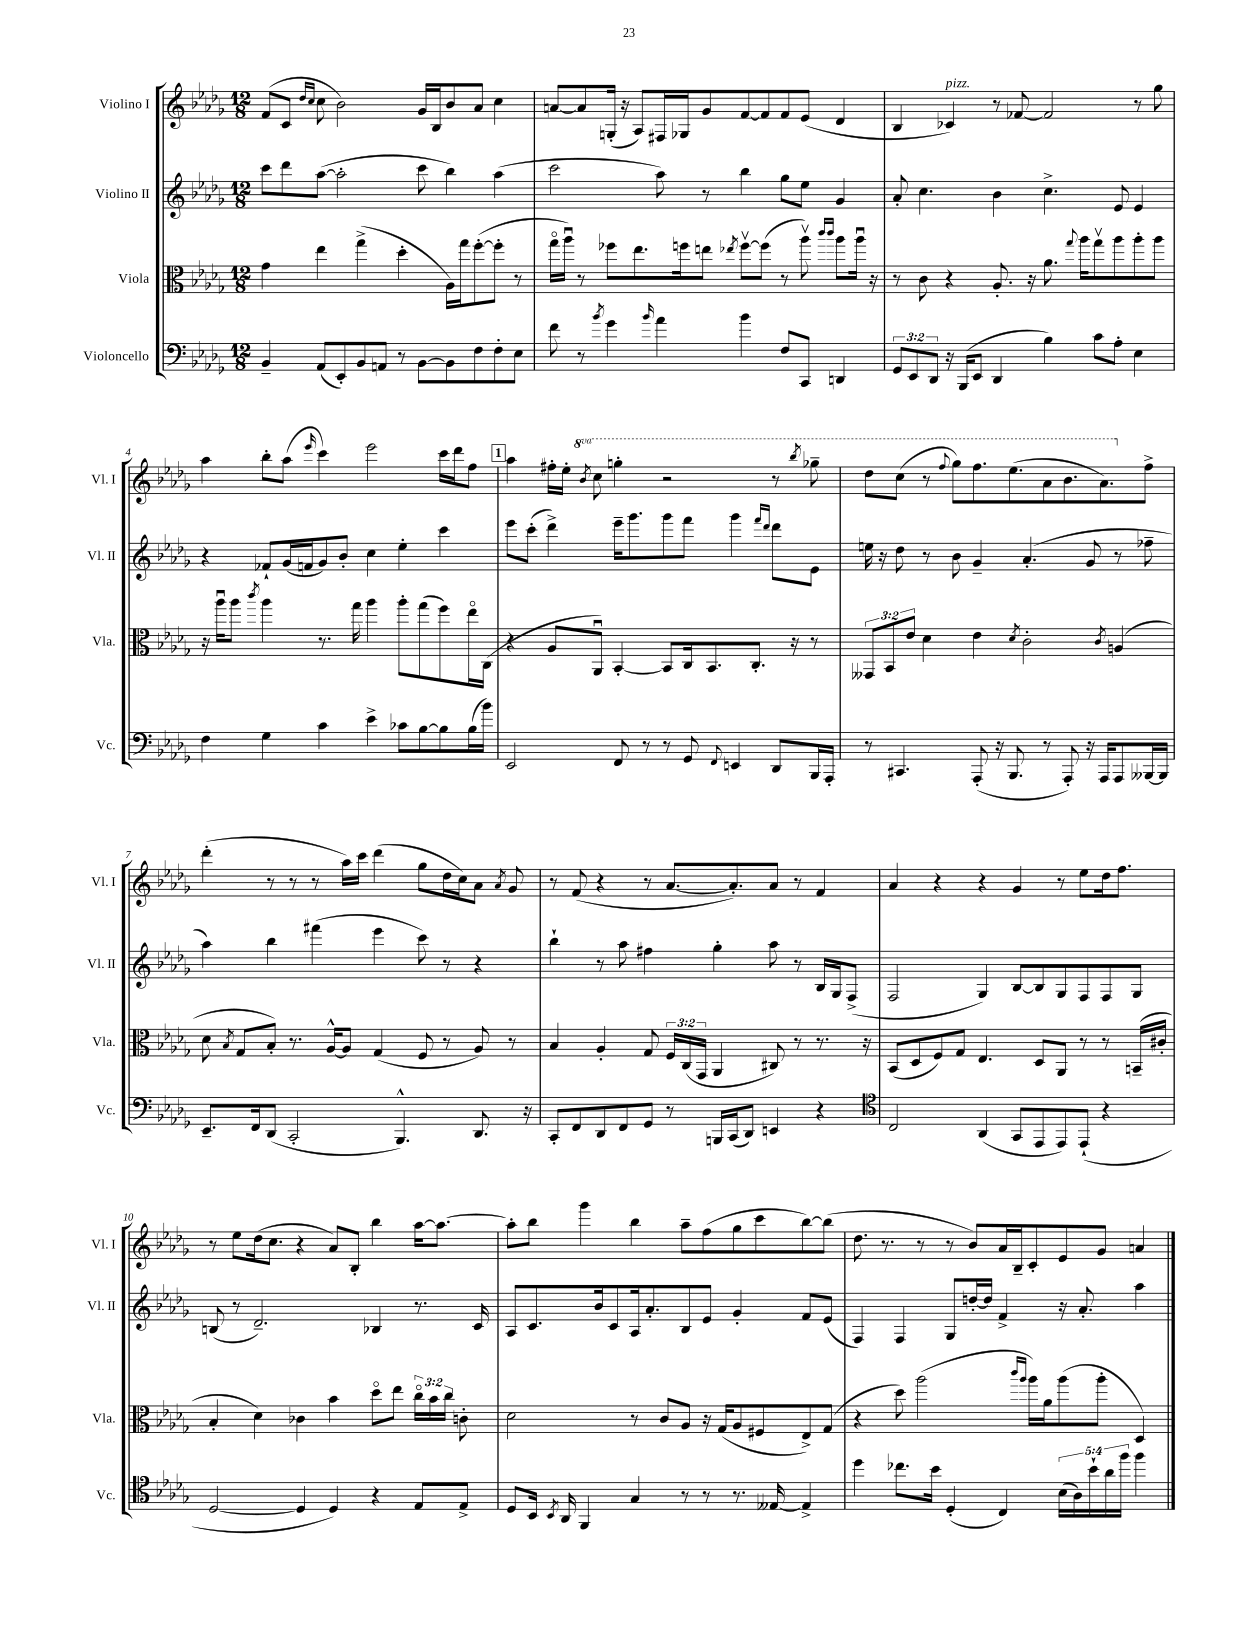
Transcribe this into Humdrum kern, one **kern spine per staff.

**kern	**kern	**kern	**kern
*staff4	*staff3	*staff2	*staff1
*clefF4	*clefC3	*clefG2	*clefG2
*k[b-e-a-d-g-]	*k[b-e-a-d-g-]	*k[b-e-a-d-g-]	*k[b-e-a-d-g-]
*M12/8	*M12/8	*M12/8	*M12/8
4BB-~/	4g-\	8ccc\L	(8f/L
.	.	8ddd-\	8c/J
.	.	.	16qqdd-/LL
.	.	.	16qqcc/JJ
(8AA-/L	4ee-\	([8aa-\J	8cc\
8EE-'/)	.	2aa-'\]	2b-\)
8BB-/	(4gg-^\	.	.
8AA/J	.	.	.
8r	4dd-'\	.	.
[8BB-\L	.	8ccc\	16g-/LL
.	.	.	16B-/J
8BB-\]	16A-\LL)	4bb-\)	8b-/
.	16gg-\J	.	.
8F\	([8ff'\	.	8a-/J
8F'\	8ff'\]J	(4aa-\	4cc\
8E-\J	8r	.	.
=	=	=	=
8f\	16gg-o\LL	2ccc\	[8a/L
.	16aa-u\JJ)	.	.
8r	8r	.	8a/]
8qb-/	.	.	.
4g-\	8ff-\L	.	(16G'/Jk
.	.	.	16r
.	8.ee-\	.	8A-/L)
16qqb-/	.	.	.
4a-\	.	8aa-\)	16F#/L
.	16ff\k	.	16G-/J
.	8ee\J	8r	8g-/
.	8qee-/	.	.
4b-\	[8ffv\L	4bb-\	[8f/
.	(8ff\]J	.	8f/]
8F/L	8r	8gg-\L	8f/
8CC/J	8aa-v\)	8ee-\J	(8e-/J
.	16qqccc/LL	.	.
.	16qqccc/JJ	.	.
4DD/	8aa-\L	4g-/	4d-/
.	16aa-u\Jk	.	.
.	16r	.	.
=	=	=	=
12GG-/L	8r	8a-'/	4B-/
12EE-/	.	.	.
.	8c\	4.cc\	.
12DD-/J	.	.	.
16r	4r	.	4c-/)
(16BBB-/LK	.	.	.
8EE-/J	.	.	.
4DD-/	8.A-'/	4b-\	8r
.	.	.	[8f-/
.	16r	.	.
4B-\)	8.a-\	4.cc^\	2f-/]
.	8qqgg-/	.	.
.	16aa-\LK	.	.
8c\L	8gg-v\	.	.
8A-'\J	8aa-\	8e-/	.
4E-\	8aa-'\	4e-/	8r
.	8aa-\J	.	8gg-\
=	=	=	=
4F\	16r	4r	4aa-\
.	16aa-u\LK	.	.
.	8aa-\J	.	.
.	8qccc/	.	.
4G-\	4aa-\	8f-`/L	8bb-'\L
.	.	(16g-/L	(8aa-\J
.	.	16f/J	.
.	.	.	16qqeee-/
4c\	8.r	8g-/)	4ccc\)
.	.	8b-'/J	.
.	16gg-\	.	.
4e-^\	4aa-\	4cc\	2eee-\
8c-\L	8aa-'\L	4ee-'\	.
[8B-\	(8gg-\	.	.
8B-\]	8ff\)	4ccc\	16ccc\LL
.	.	.	16ddd-\J
(16B-\L	16ee-o\L	.	8ff\J
16b-\JJ)	(16C\JJ	.	.
=	=	=	=
2EE-/	4r	8eee-\L	4aa-\
.	.	(8ccc'\J	.
.	8A-/L	4ddd-^\)	16ff#'\LL
.	.	.	16ee-'\JJ
.	.	.	8qbb-/
.	8AA-u/J)	.	8ccc\
8FF/	[4BB-'/	16eee-~\LK	4ggg'\
.	.	8.ggg-\	.
8r	.	.	.
8r	8BB-/]L	8ggg-\	2r
8GG-/	16C/k	8fff\J	.
.	8.BB-/	.	.
8qqFF/	.	.	.
4EE/	.	4ggg-\	.
.	8.C'/J	.	.
.	.	16qqfff/LL	.
.	.	16qqddd-/JJ	.
8DD-/L	.	8ddd-\L	8r
.	16r	.	.
.	.	.	8qbbb-/
16BBB-/L	8r	8e-\J	8ggg-~\
16AAA-'/JJ	.	.	.
=	=	=	=
8r	12GG--/L	16ee\	8ddd-\L
.	.	16r	.
.	12BB-/	.	.
4.CC#/	.	8dd-\	(8ccc\J
.	12e-/J	.	.
.	4d-\	8r	8r
.	.	.	8qqfff/
.	.	8b-\	8ggg-\L)
(8AAA-'/	4e-\	4g-~/	8.fff\
16r	.	.	.
8.BBB-/	.	.	(8.eee-\
.	8qd-/	.	.
.	2c'\	(4.a-'/	.
8r	.	.	8aa-\
8AAA-'/)	.	.	8.bb-\
16r	.	8g-/	.
16AAA-/LK	.	.	8.aa-\)
.	8qc/	.	.
8AAA-/	(4A/	8r	.
[16BBB--/L	.	8ff-~\	8ff^\J
16BBB--/]JJ	.	.	.
=	=	=	=
8.EE-~/L	8d-\	4aa-\)	(4ddd-'\
.	8qB-/	.	.
.	8G-/L	.	.
16FF/k	.	.	.
(8DD-/J	8B-'/J)	4bb-\	8r
2CC'/	8.r	.	8r
.	.	(4fff#\	8r
.	[16A-^^/LK	.	.
.	8A-/]J	.	16aa-\LL)
.	.	.	16ccc\JJ
.	(4G-/	4eee-\	(4ddd-\
4.BBB-^^/)	.	.	.
.	8F/	8ccc\)	8gg-\L
.	8r	8r	16dd-\L
.	.	.	16cc\J)
8.DD-/	8A-/)	4r	8a-\J
.	.	.	8qa-/
.	8r	.	8g-/
16r	.	.	.
=	=	=	=
8CC'/L	4B-/	4bb-`\	8r
8FF/	.	.	(8f/
8DD-/	4A-'/	8r	4r
8FF/	.	8aa-\	.
8GG-/J	8G-/	4ff#\	8r
8r	24F/LL	.	[8.a-/L
.	(24C/	.	.
.	24GG-/JJ	.	.
16BBB/LL	4AA-/	4gg-'\	.
(16CC/J	.	.	8.a-'/])
8DD-/J)	.	.	.
4EE/	8C#/)	8aa-\	8a-/J
.	8r	8r	8r
4r	8.r	16B-/LL	4f/
.	.	16G-/J	.
.	.	(8F^/J	.
.	16r	.	.
=	=	=	=
*clefC4	*	*	*
2C/	(8BB-/L	2F/	4a-/
.	8D-/	.	.
.	8F/)	.	4r
.	8G-/J	.	.
(4AA-/	4.E-/	4G-/)	4r
8GG-/L	.	[8B-/L	4g-/
8EE-/	8D-/L	8B-/]	.
8EE-/)	8AA-/J	8G-/	8r
(8EE-`/J	8r	8F/	8ee-\L
4r	8r	8F/	16dd-\k
.	.	.	8.ff\J
.	(16BB~/LL	8G-/J	.
.	16c#'/JJ	.	.
=	=	=	=
[2D-/	4B-'/	(8B/	8r
.	.	8r	8ee-\L
.	4d-\)	2.d-~/)	(16dd-\k
.	.	.	8.cc\J
4D-/]	4c-\	.	4r
4D-/)	4b-\	.	8a-/L)
.	.	.	8B-'/J
4r	8dd-o\L	4B-/	4bb-\
.	8ee-\J	.	.
8E-/L	24cco\LL	8.r	[16aa-\LK
.	24b-\	.	.
.	.	.	8.aa-\_J
.	24cc\JJ	.	.
8E-^/J	8c'\	.	.
.	.	16c/	.
=	=	=	=
8D-/L	2d-\	8A-/L	8aa-'\]L
16BB-/Jk	.	8.c/	8bb-\J
8qBB-/	.	.	.
16AA-/	.	.	.
4FF/	.	.	4ggg-\
.	.	16b-/k	.
.	.	8c/	.
4G-/	8r	16A-/k	4bb-\
.	.	8.a-'/	.
.	8c/L	.	.
8r	8A-/J	8B-/	8aa-~\L
8r	16r	8e-/J	(8ff\
.	(16G-/LK	.	.
8.r	8A-/	4g-'/	8gg-\
.	8F#/	.	8ccc\
[16E--/	.	.	.
4E--^/]	8E-^/)	8f/L	[8bb-\)
.	(8G-/J	(8e-/J	(8bb-\]J
=	=	=	=
4dd-\	4r	4F/)	8.dd-\
.	.	.	8.r
8.cc-\L	8dd-\)	4F/	.
.	(2aa-\	.	8r
16b-\Jk	.	.	.
(4D-'/	.	8G-/L	8r
.	.	[16dd'/L	8b-/L)
.	.	16dd/]JJ	.
4C/)	.	4f^/	16a-/L
.	.	.	16B-~/J
.	16qqccc/LL	.	.
.	16qqaa-/JJ	.	.
.	16aa-\LL)	.	8c'/
.	16a-\J	.	.
(20B-\LL	(8aa-\	16r	8e-/
20A-\)	.	.	.
.	.	8.a-'/	.
20b-`\	.	.	.
.	8aa-'\J	.	8g-/J
20a-\	.	.	.
20ff\JJ	.	.	.
4ff\	4D-/)	4aa-\	4a/
==	==	==	==
*-	*-	*-	*-
